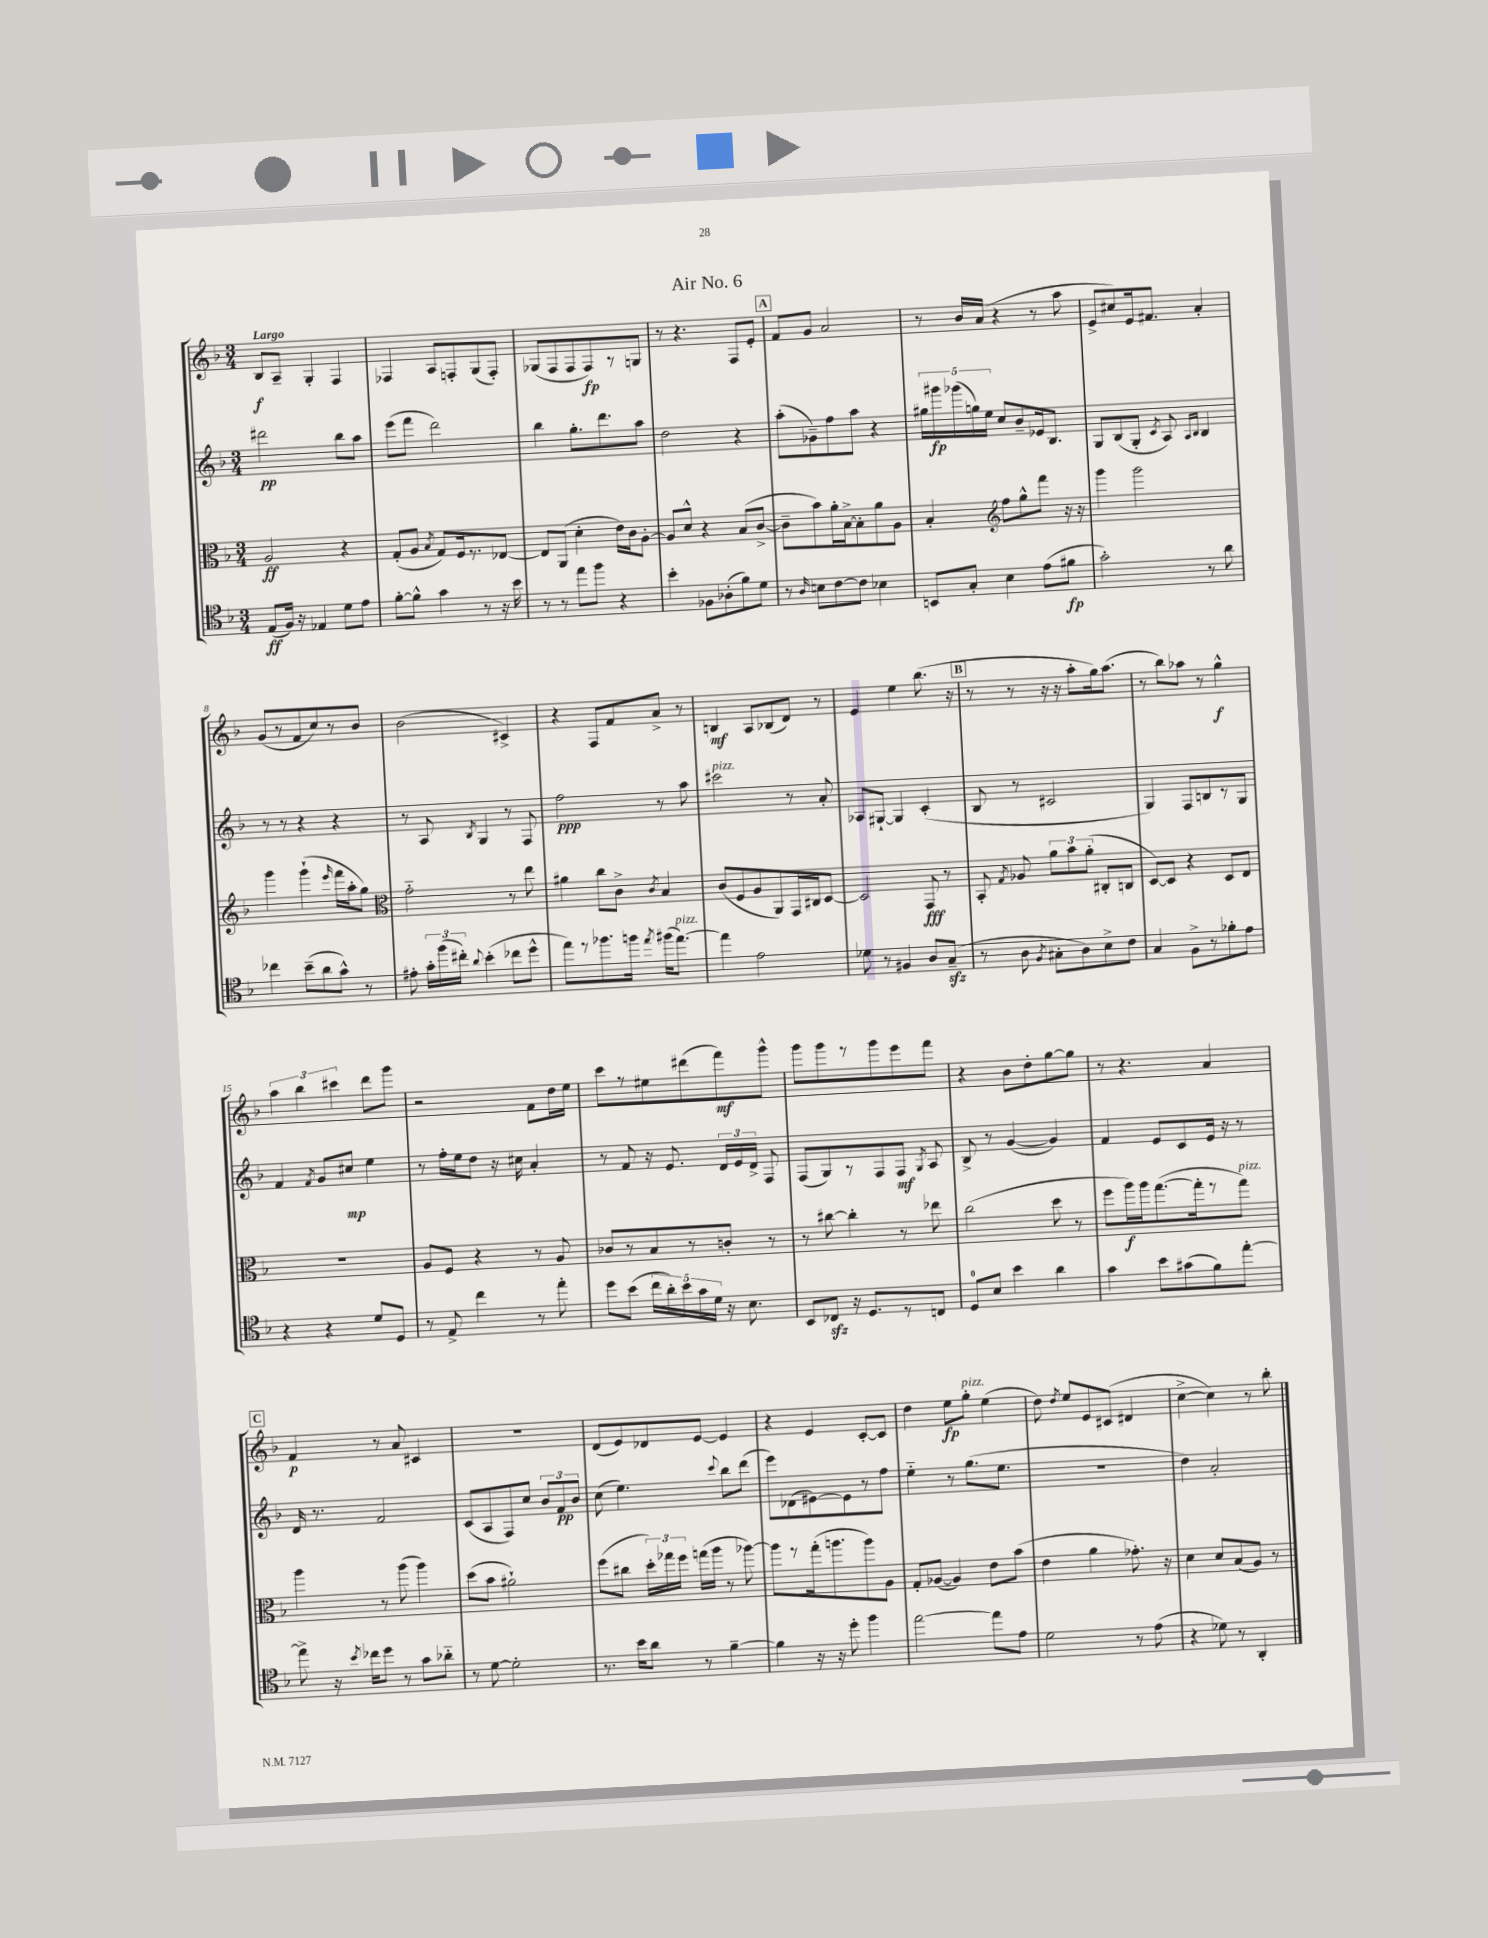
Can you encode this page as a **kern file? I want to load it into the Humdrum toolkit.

**kern	**kern	**kern	**kern
*staff4	*staff3	*staff2	*staff1
*clefC4	*clefC3	*clefG2	*clefG2
*k[b-]	*k[b-]	*k[b-]	*k[b-]
*M3/4	*M3/4	*M3/4	*M3/4
(8E	2A	2ddd#	8B-
16F)	.	.	8A~
16r	.	.	.
4E-	.	.	4G'
8d	4r	8bb-	4F
8e	.	8aa	.
=	=	=	=
[8f'	(8G'	(8eee	4F-
8f^^]	8A	8fff	.
.	8qB-	.	.
4g	8G)	2ddd)	8A
.	16F	.	8F'
.	8.r	.	.
8r	.	.	(8G
16r	[8E-	.	8F')
16b-	.	.	.
=	=	=	=
8r	8E-]	4bb-	(8G-
8r	(8AA	.	8F
8ee	4d'	8.gg'	8F
8ff	.	.	8F)
.	.	8.ddd	.
4r	16e)	.	8r
.	16c	.	.
.	[8A'	8aa	8G
=	=	=	=
4b-'	8A]	2dd	8r
.	8d^^	.	4.r
8F-	4r	.	.
(8A-'	.	.	.
8f)	(8B-	4r	8F
8d	[8c^	.	8e'
=	=	=	=
8r	8c~]	(8aa'	8f
16qqA	.	.	.
8B	8b-)	8g-~)	8g
[8c	16a'	8ff	2a
.	[16B-^	.	.
8c]	8B-']	8aa	.
4B-	8a	4r	.
.	8A	.	.
=	=	=	=
8BB	4B-'	20gg#	8r
.	.	20ggg#	.
.	.	(20ggg-	.
8G'	.	.	16b-
.	.	20gg)	.
.	.	.	(16a
.	.	20ee	.
*	*clefG2	*	*
4B-	8ff	8cc	4r
.	8gg^^	8b-~	.
(8e	8fff	16e-	8r
.	.	8.B-	.
8f#	16r	.	8aa
.	16r	.	.
=	=	=	=
2g')	4ggg	8G	8e^
.	.	(8B-	8cc#)
.	2ggg	8G'	16e
.	.	.	8.f#
.	.	8qc	.
.	.	8A)	.
.	.	16qqA	.
.	.	16qqB-	.
8r	.	4B-	4a'
8a	.	.	.
=	=	=	=
4cc-	4ggg	8r	(8g
.	.	8r	8r
(8b-~	(4ggg`	4r	8f
8a	.	.	8cc)
.	16qqeee	.	.
8g^^)	16fff	4r	8r
.	16aa'	.	.
8r	8gg)	.	8b-
=	=	=	=
*	*clefC3	*	*
8e#'	2g'~	8r	(2b-
24g'	.	8A	.
(24ff	.	.	.
24cc#')	.	.	.
8qqa	.	8qB-	.
(4b-'	.	4G	.
8cc-	8r	8r	4c#^)
8dd^^	8ee	8F	.
=	=	=	=
8ee)	4a#	2ff	4r
8r	.	.	.
8.ff-	8cc	.	8F
.	8c^	.	8f
16ff	.	.	.
8qee	8qc	.	.
(16ff#	4B-	8r	8a^
[8.ee)	.	.	.
.	.	8aa	8r
=	=	=	=
4ee]	(8c	2ccc#	4B
.	8F	.	.
2e	8A	.	8A
.	8AA)	.	(8B-
.	16GG	8r	8d)
.	16C#	.	.
.	[8D	8a'	8r
=	=	=	=
8d-	2D]	8A-	4e
8r	.	[8G#`	.
4F#	.	4G#]	4ee
8A	8GG	(4c'	(8.bb-
(8G~	8r	.	.
.	.	.	16r
=	=	=	=
8r	8BB-'	8B-	8r
.	8qG	.	.
8A	8A-	8r	8r
8qF	.	.	.
8G#'	12a	2c#	16r
.	.	.	16r
.	12b-	.	.
8A)	.	.	8aa'
.	(12a'	.	.
8B-^	8C#'	.	16gg)
.	.	.	(8.aa
8c	8C	.	.
=	=	=	=
4G	[8D)	4G)	8r
.	8D]	.	8bb-)
8F^	4r	8F	8aa-
8r	.	8B	8r
8f-'	8D	8r	4gg^^
8e	8E	8G	.
=	=	=	=
4r	2.r	4f	6aa
.	.	.	6bb-
.	.	8qf	.
4r	.	8g	.
.	.	.	6ccc#
.	.	8cc#	.
8d	.	4ee	8ddd
8D	.	.	8ggg
=	=	=	=
8r	8A	8r	2r
8E^	8F	16ff'	.
.	.	16ee	.
4cc	4r	8dd	.
.	.	16r	.
.	.	16cc#	.
8r	8r	4a'	8f
8ee'	8A	.	16dd
.	.	.	16ee
=	=	=	=
8dd	8c-	8r	8ccc
(8b-	8r	8f	8r
20cc	8B-	16r	8ee#
20a')	.	.	.
.	.	8.e	.
20b-	.	.	.
.	8r	.	(8ddd#
20g	.	.	.
20d	.	.	.
16r	8c'	24d	8fff)
.	.	24e	.
8.B-	.	.	.
.	.	24d^	.
.	8r	8F	8ggg^^
=	=	=	=
8BB-	8r	(8F	8ggg
8C-	[8cc#	8G)	8ggg
16r	4cc#']	8r	8r
8.D	.	.	.
.	.	8F	8ggg
8r	8r	8F	8eee
.	.	8qG	.
8C	8ee-	8A	8fff
=	=	=	=
8D	(2cc	8B-^	4r
8B-	.	8r	.
4b-	.	([4g	8b-
.	.	.	8dd'
4a	8dd	4g])	[8gg
.	8r	.	8gg]
=	=	=	=
4g	8ff	4f	8r
.	16aa)	.	4.r
.	16aa	.	.
8b-	([8.gg	8e	.
(8g#	.	8c	.
.	16gg']	.	.
8f)	8r	16e	4a
.	.	16r	.
[8ee'	8gg)	8r	.
=	=	=	=
8ee^]	4aa	16d	4f
.	.	8.r	.
16r	.	.	.
8qb-	.	.	.
16cc-	.	.	.
8dd	8r	2f	8r
8r	(8aa	.	8a
8g	4aa)	.	4c#
8a-'~	.	.	.
=	=	=	=
8r	(8dd	(8c	2.r
[8d	8b-	8A	.
2d']	2a#`)	8F)	.
.	.	8cc	.
.	.	12b-	.
.	.	12f	.
.	.	12b-	.
=	=	=	=
8.r	(8ff	(8cc	(8d
.	8cc#	4.ee)	8e)
16b-	.	.	.
8a	24dd')	.	8d-
.	24gg-	.	.
.	24ff	.	.
8r	(16gg	.	[8e
.	16aa	.	.
.	.	8qqccc	.
[4f~	8r	8bb-	4e]
.	[8aa-)	(8ddd	.
=	=	=	=
4f]	8aa-]	8eee)	4r
.	8r	(8d-	.
16r	(16gg'	[8e#)	4e
16r	8.aa	.	.
8dd'	.	8e#]	.
4ff	8aa)	8r	[8c'
.	8A	8ff	8c]
=	=	=	=
[2ee	8G'	4ee'~	4dd
.	([8A-	.	.
.	4A-])	8r	8ee
.	.	(8.gg	8gg'
8ee]	8e	.	(4ee
.	.	8.ee	.
8e	(8b-	.	.
=	=	=	=
2d	4e	2.r	8dd)
.	.	.	8qdd
.	.	.	8ee
.	4a	.	8e
.	.	.	(8c#
8r	8.g-')	.	4d#
(8e	.	.	.
.	16r	.	.
=	=	=	=
4r	4d	4dd)	[4cc^
8d-)	8d	2a'	4cc])
8r	(8B-	.	.
4AA'	8A)	.	8r
.	8r	.	8bb-'
==	==	==	==
*-	*-	*-	*-
